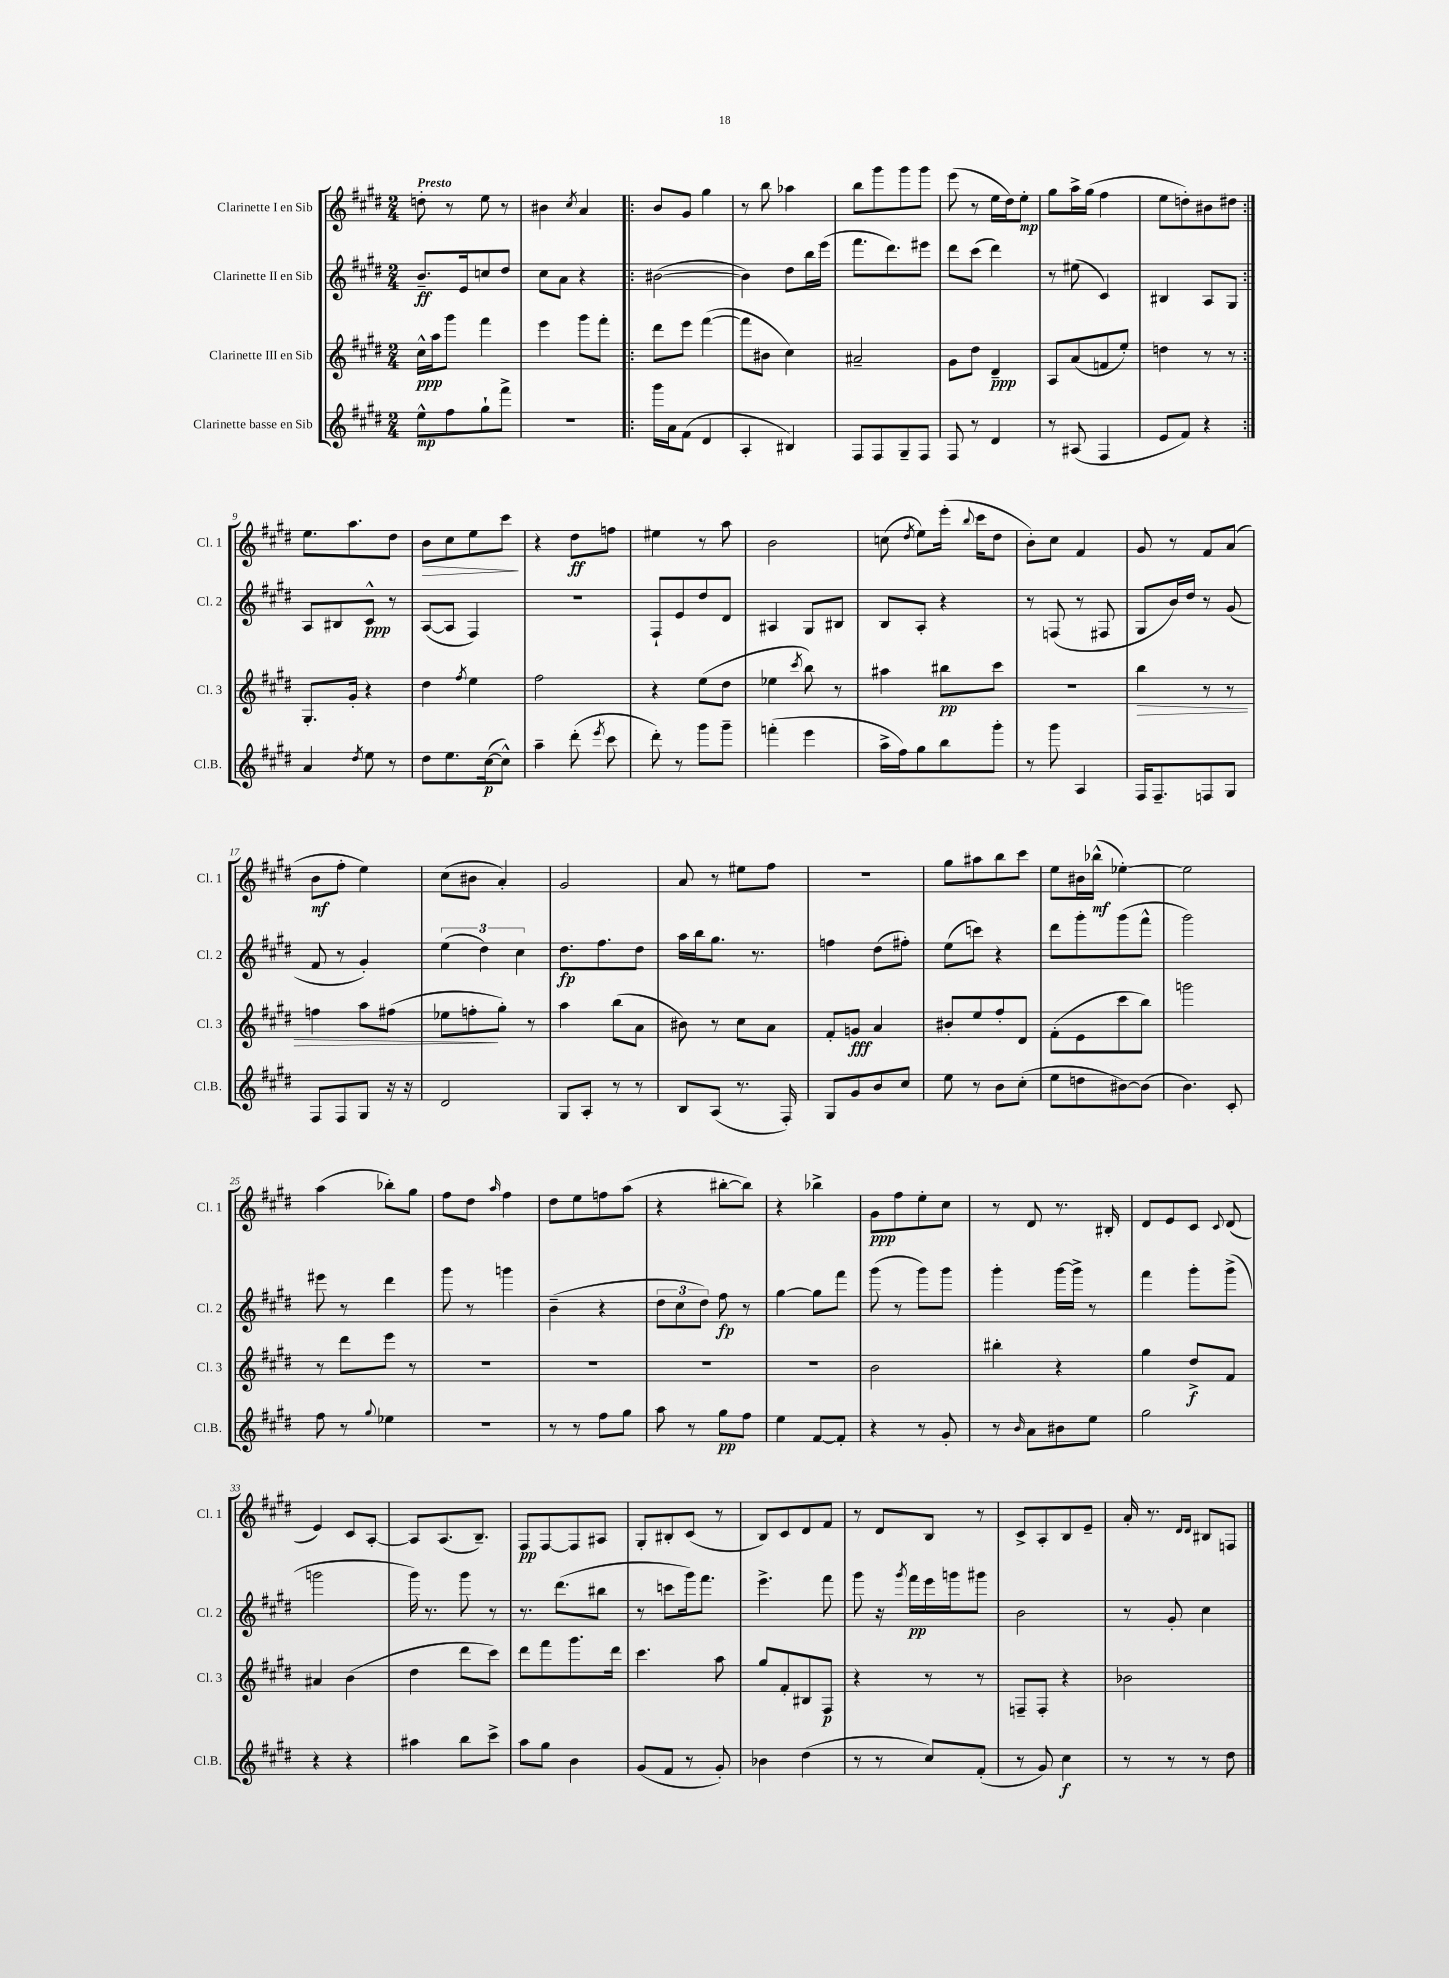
<<
\new StaffGroup <<
\new Staff = "s0" \with { instrumentName = "Clarinette I en Sib" shortInstrumentName = "Cl. 1" } {
    \clef treble \key e \major \numericTimeSignature \time 2/4 \tempo "Presto"
    \autoBeamOff d''8-. r8 e''8 r8 |
    bis'4 \acciaccatura { cis''8 } a'4 |
    \repeat volta 2 { b'8[ gis'8] gis''4 |
    r8 b''8 aes''4 |
    b''8[ gis'''8 gis'''8 gis'''8] |
    e'''8( r8 e''16[ dis''16) e''8]-.\mp |
    gis''8[ a''16-> gis''16]( fis''4 |
    e''8[ d''8-.) bis'8 dis''8] | }
    e''8.[ a''8. dis''8] |
    b'8[\> cis''8 e''8 cis'''8]\! |
    r4 dis''8[\ff f''8] |
    eis''4 r8 a''8 |
    b'2 |
    c''8( \acciaccatura { dis''8 } e''8[) e'''16]-.( \appoggiatura { b''8 } cis'''16[ dis''8] |
    b'8[-.) cis''8] fis'4 |
    gis'8 r8 fis'8[ a'8]( |
    b'8[\mf fis''8]-. e''4) |
    cis''8[( bis'8] a'4-.) |
    gis'2 |
    a'8 r8 eis''8[ fis''8] |
    r2 |
    gis''8[ ais''8 b''8 cis'''8] |
    e''8[ bis'16 bes''16]-^\mf( ees''4~-.) |
    ees''2 |
    a''4( bes''8[-.) gis''8] |
    fis''8[ dis''8] \grace { a''16 } fis''4 |
    dis''8[ e''8 f''8 a''8]( |
    r4 bis''8[~-. bis''8]) |
    r4 bes''4-> |
    gis'8[\ppp fis''8 e''8-. cis''8] |
    r8 dis'8 r8. bis16-. |
    dis'8[ e'8 cis'8] \appoggiatura { cis'8 } dis'8( |
    e'4) cis'8[ a8]~-. |
    a8[ a8.( b8.]--) |
    fis8[\pp fis8~ fis8 ais8] |
    gis8[-. bis8-. cis'8]( r8 |
    b8[) cis'8 dis'8 fis'8] |
    r8 dis'8[ b8] r8 |
    cis'8[-> a8-. b8 e'8]-- |
    a'16-. r8. \grace { dis'16[ dis'16] } bis8[ f8] \bar "|." |
}
\new Staff = "s1" \with { instrumentName = "Clarinette II en Sib" shortInstrumentName = "Cl. 2" } {
    \clef treble \key e \major \numericTimeSignature \time 2/4
    \autoBeamOff b'8.[--\ff e'16 c''8 dis''8] |
    cis''8[ a'8] r4 |
    \repeat volta 2 { bis'2~( |
    bis'4) dis''8[ b''16 e'''16]( |
    fis'''8.[ dis'''8.) eis'''8] |
    dis'''8[ cis'''8]( dis'''4) |
    r8 eis''8( cis'4) |
    bis4 a8[ gis8] | }
    a8[ bis8 cis'8]-^\ppp r8 |
    a8[~( a8] fis4) |
    R2 |
    fis8[-! e'8 dis''8 dis'8] |
    ais4 gis8[ bis8] |
    b8[ a8]-. r4 |
    r8 f8( r8 fis8 |
    gis8[ b'16) dis''16] r8 gis'8( |
    fis'8 r8 gis'4-.) |
    \tuplet 3/2 { e''4( dis''4) cis''4 } |
    dis''8.[\fp fis''8. dis''8] |
    a''16[ b''16 gis''8.] r8. |
    f''4 dis''8[( fis''8]-.) |
    e''8[( c'''8]) r4 |
    dis'''8[ gis'''8-. gis'''8( fis'''8]-^ |
    gis'''2) |
    eis'''8 r8 dis'''4 |
    gis'''8 r8 g'''4 |
    b'4--( r4 |
    \tuplet 3/2 { dis''8[ cis''8 dis''8]) } fis''8\fp r8 |
    gis''4~ gis''8[ fis'''8] |
    gis'''8( r8 gis'''8[) gis'''8] |
    gis'''4-. gis'''16[~ gis'''16]-> r8 |
    fis'''4 gis'''8[-. gis'''8]->( |
    g'''2 |
    gis'''16) r8. gis'''8 r8 |
    r8. dis'''8.[( bis''8] |
    r8 c'''8[ gis'''16) fis'''8.] |
    e'''4.-> fis'''8 |
    gis'''8 r16 \acciaccatura { gis'''8 } fis'''16[\pp e'''16 g'''16 gis'''8] |
    b'2 |
    r8 gis'8-. cis''4 \bar "|." |
}
\new Staff = "s2" \with { instrumentName = "Clarinette III en Sib" shortInstrumentName = "Cl. 3" } {
    \clef treble \key e \major \numericTimeSignature \time 2/4
    \autoBeamOff cis''16[-^\ppp a''16 gis'''8] fis'''4 |
    e'''4 gis'''8[ fis'''8]-. |
    \repeat volta 2 { dis'''8[ e'''8] fis'''4~( |
    fis'''8[ bis'8] cis''4) |
    ais'2-- |
    gis'8[ dis''8] dis'4--\ppp |
    a8[ a'8( f'8 e''8]-.) |
    d''4 r8 r8 | }
    gis8.[-. gis'16]-. r4 |
    dis''4 \acciaccatura { fis''8 } e''4 |
    fis''2 |
    r4 e''8[( dis''8] |
    ees''4 \acciaccatura { cis'''8 } b''8) r8 |
    ais''4 bis''8[\pp cis'''8] |
    R2 |
    b''4\> r8 r8 |
    f''4 a''8[ fis''8]( |
    ees''8[ f''8-.\! gis''8]-.) r8 |
    a''4 b''8[( a'8] |
    bis'8) r8 cis''8[ a'8] |
    fis'8[-. g'8]\fff a'4 |
    bis'8[-. e''8 fis''8-. dis'8] |
    fis'8[-.( e'8 cis'''8 b''8]) |
    g'''2 |
    r8 dis'''8[ e'''8] r8 |
    R2 |
    R2 |
    R2 |
    R2 |
    b'2 |
    bis''4-. r4 |
    gis''4 dis''8[->\f fis'8] |
    ais'4 b'4( |
    dis''4 dis'''8[ cis'''8]) |
    dis'''8[ fis'''8 gis'''8. dis'''16] |
    cis'''4. a''8 |
    gis''8[ fis'8-. bis8 fis8]\p |
    r4 r8 r8 |
    f8[-- f8]-. r4 |
    bes'2 \bar "|." |
}
\new Staff = "s3" \with { instrumentName = "Clarinette basse en Sib" shortInstrumentName = "Cl.B." } {
    \clef treble \key e \major \numericTimeSignature \time 2/4
    \autoBeamOff e''8[-^\mp fis''8 gis''8-! fis'''8]-> |
    r2 |
    \repeat volta 2 { gis'''16[ a'16 fis'8]( dis'4 |
    a4-. bis4) |
    fis8[ fis8 gis8-- fis8] |
    fis8 r8 dis'4 |
    r8 ais8( fis4 |
    e'8[ fis'8]) r4 | }
    a'4 \acciaccatura { dis''8 } e''8 r8 |
    dis''8[ e''8. cis''16~\p( cis''8]-^) |
    a''4-- dis'''8-.( \acciaccatura { e'''8 } cis'''8 |
    dis'''8-.) r8 gis'''8[ gis'''8]-- |
    f'''4-.( e'''4 |
    a''16[-> fis''16) gis''8 b''8 gis'''8]-. |
    r8 gis'''8 a4 |
    fis16[ fis8.-- f8 gis8] |
    fis8[ fis8 gis8] r16 r16 |
    dis'2 |
    gis8[ a8]-. r8 r8 |
    b8[ a8]( r8. fis16-.) |
    gis8[ gis'8 b'8 cis''8] |
    e''8 r8 b'8[ cis''8]-.( |
    e''8[ d''8 bis'8~) bis'8]( |
    b'4.) cis'8-. |
    fis''8 r8 \appoggiatura { gis''8 } ees''4 |
    R2 |
    r8 r8 fis''8[ gis''8] |
    a''8 r8 gis''8[\pp fis''8] |
    e''4 fis'8[~ fis'8]-. |
    r4 r8 gis'8-. |
    r8 \grace { b'16 } a'8[ bis'8 e''8] |
    gis''2 |
    r4 r4 |
    ais''4 b''8[ cis'''8]-> |
    a''8[ gis''8] b'4 |
    gis'8[( fis'8] r8 gis'8-.) |
    bes'4 dis''4( |
    r8 r8 cis''8[) fis'8]-.( |
    r8 gis'8) cis''4\f |
    r8 r8 r8 dis''8 \bar "|." |
}
>>
>>
